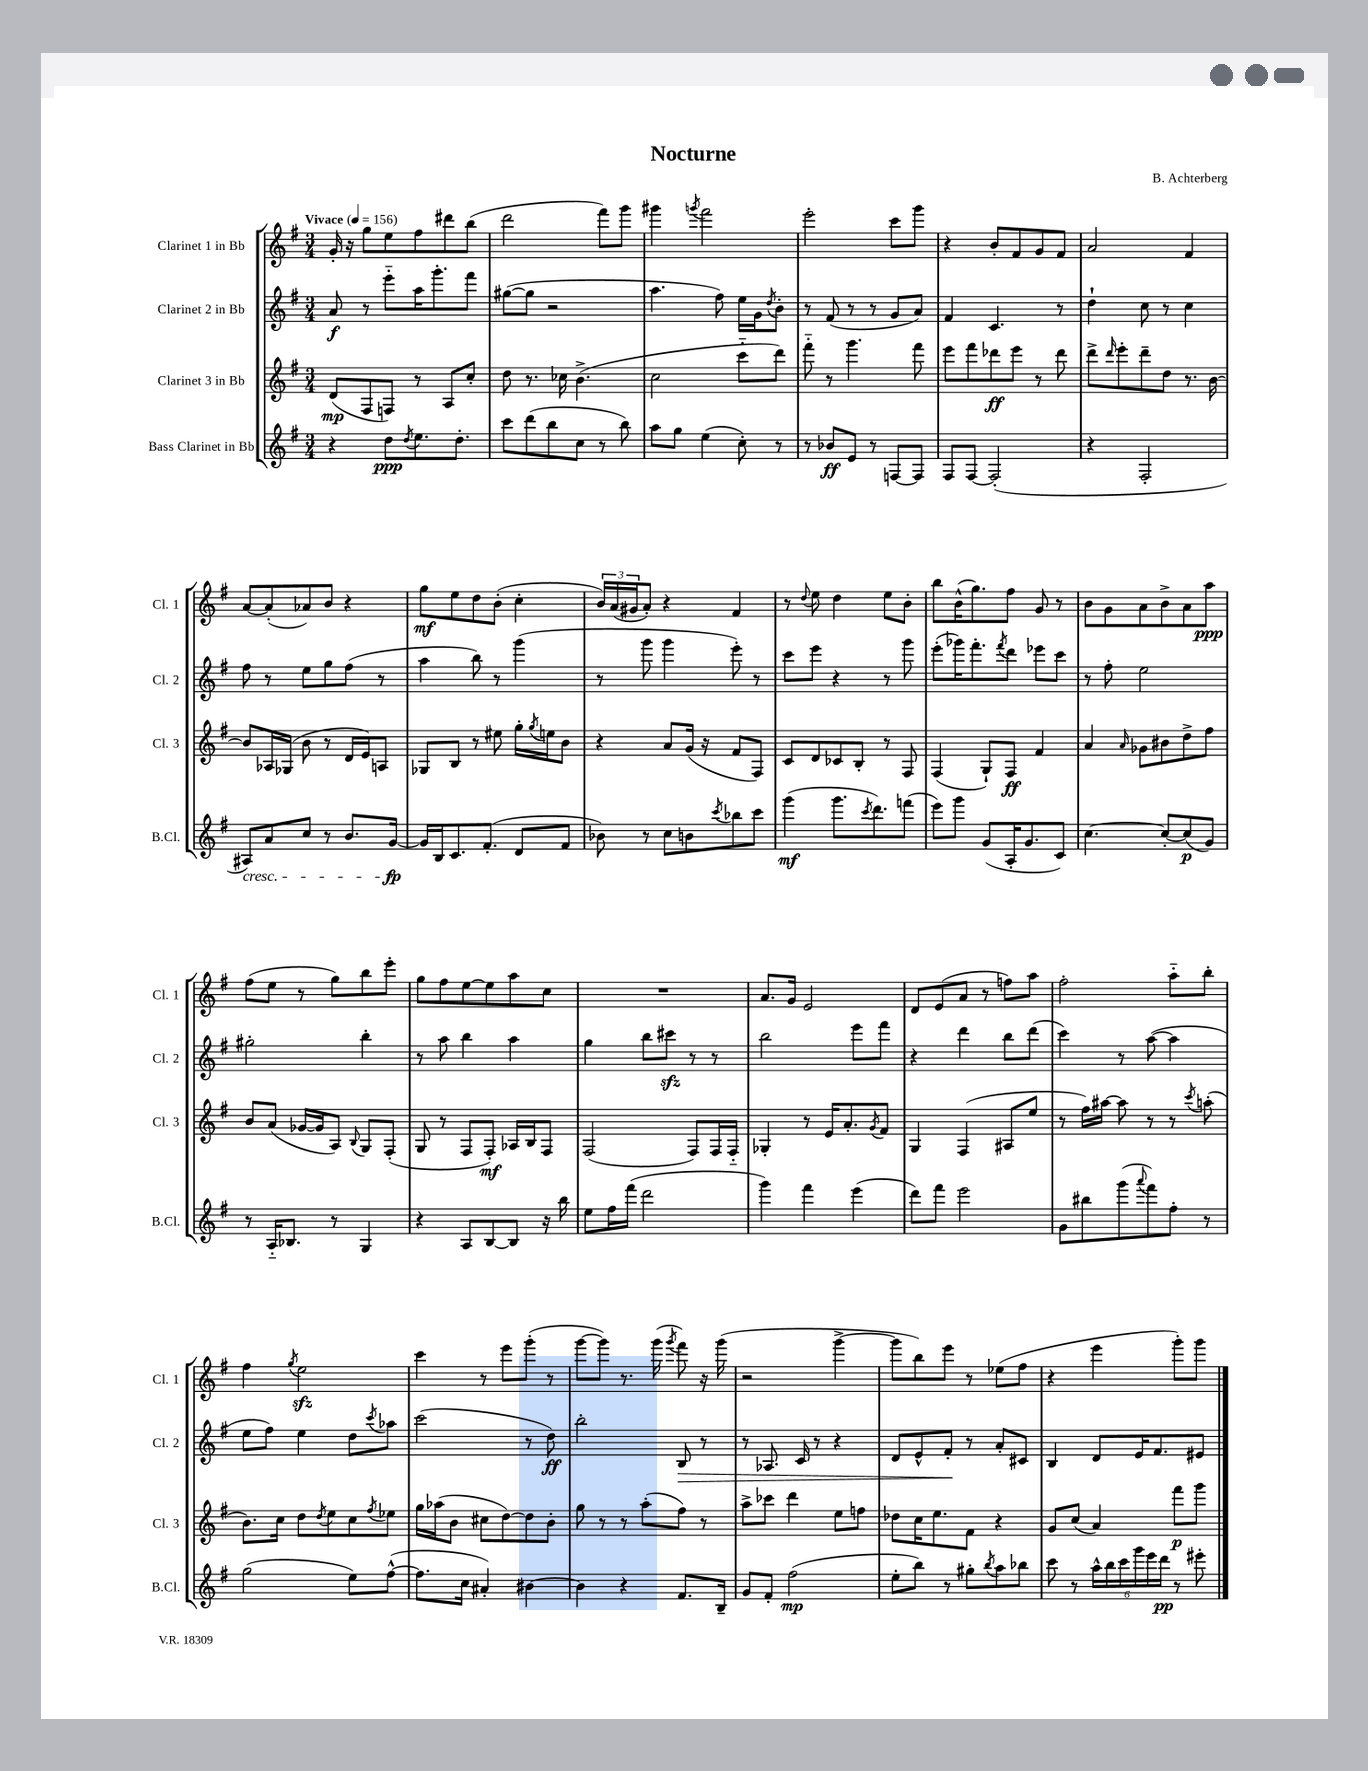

**kern	**dynam	**kern	**dynam	**kern	**dynam	**kern	**dynam
*part4	*part4	*part3	*part3	*part2	*part2	*part1	*part1
*staff4	*staff4	*staff3	*staff3	*staff2	*staff2	*staff1	*staff1
*I"Bass Clarinet in Bb	*	*I"Clarinet 3 in Bb	*	*I"Clarinet 2 in Bb	*	*I"Clarinet 1 in Bb	*
*I'B.Cl.	*	*I'Cl. 3	*	*I'Cl. 2	*	*I'Cl. 1	*
*clefG2	*	*clefG2	*	*clefG2	*	*clefG2	*
*k[f#]	*	*k[f#]	*	*k[f#]	*	*k[f#]	*
*M3/4	*	*M3/4	*	*M3/4	*	*M3/4	*
*MM156	*	*MM156	*	*MM156	*	*MM156	*
=1	=1	=1	=1	=1	=1	=1	=1
!	!	!	!	!	!	!LO:TX:a:B:t=Vivace	!
4r	.	(8d/L	mp	8a/	f	16g'/	.
.	.	.	.	.	.	16r	.
.	.	8F#/	.	8r	.	8gg\L	.
8dd\L	ppp	8Fn/J)	.	8eee\L	.	8ee\	.
8qdd/	.	.	.	.	.	.	.
8.ee\	.	8r	.	16aa\K	.	8ff#\	.
.	.	.	.	8.ggg'\	.	.	.
.	.	8A/L	.	.	.	8ddd#X\	.
8.dd'\J	.	.	.	.	.	.	.
.	.	8cc'/J	.	8fff#\J	.	(8bb\J	.
=2	=2	=2	=2	=2	=2	=2	=2
8ccc\L	.	8dd\	.	([8gg#X\L	.	2ddd\	.
(8ddd\	.	8.r	.	8gg#\J]	.	.	.
8bb\	.	.	.	2r	.	.	.
.	.	16cc-X\	.	.	.	.	.
8cc\J	.	(4.b^\	.	.	.	.	.
8r	.	.	.	.	.	8fff#\L)	.
8bb\)	.	.	.	.	.	8ggg\J	.
=3	=3	=3	=3	=3	=3	=3	=3
8aa\L	.	2cc\	.	4.aa\	.	4ggg#X\	.
8gg\J	.	.	.	.	.	.	.
.	.	.	.	.	.	8qgggn/	.
(4ee\	.	.	.	.	.	2fff#\	.
.	.	.	.	8ff#\)	.	.	.
8cc'\)	.	8ccc\L	.	16ee\LL	.	.	.
.	.	.	.	16g\J	.	.	.
.	.	.	.	8qdd/	.	.	.
8r	.	8ddd\J)	.	8b'\J	.	.	.
=4	=4	=4	=4	=4	=4	=4	=4
8r	.	8fff#\	.	8r	.	2eee'\	.
8b-X/L	ff	8r	.	(8f#/	.	.	.
8e/J	.	4.ggg\	.	8r	.	.	.
8r	.	.	.	8r	.	.	.
[8Fn/L	.	.	.	8g/L	.	8ccc\L	.
8F/J]	.	8fff#\	.	8a/J)	.	8ggg\J	.
=5	=5	=5	=5	=5	=5	=5	=5
8F#/L	.	8eee\L	.	4f#/	.	4r	.
[8F#/J	.	8fff#\	.	.	.	.	.
(2F#'/]	.	8ddd-X\	ff	4.c/	.	8b'/L	.
.	.	8eee\J	.	.	.	8f#/	.
.	.	8r	.	.	.	8g/	.
.	.	8ddd-\	.	8r	.	8f#/J	.
=6	=6	=6	=6	=6	=6	=6	=6
4r	.	8ddd^\L	.	4dd`\	.	2a/	.
.	.	16qqddd/	.	.	.	.	.
.	.	8eee'\	.	.	.	.	.
2F#'/	.	8ddd~\	.	8cc\	.	.	.
.	.	8dd\J	.	8r	.	.	.
.	.	8.r	.	4cc\	.	4f#/	.
.	.	[16b\	.	.	.	.	.
!!LO:LB:g=z
=7	=7	=7	=7	=7	=7	=7	=7
!LO:TX:b:i:t=cresc.	!	!	!	!	!	!	!
8A#X/L)	.	8b/L]	.	8ff#\	.	[8a/L	.
8a/	.	16A-X/L	.	8r	.	(8a'/]	.
.	.	(16G-X/JJ	.	.	.	.	.
8cc/J	.	8b\	.	8ee\L	.	8a-X/)	.
8r	.	8r	.	8gg\	.	8b/J	.
8.b/L	.	16d/LL	.	(8ff#\J	.	4r	.
.	.	16e/J)	.	.	.	.	.
.	.	8An/J	.	8r	.	.	.
[16g/Jk	fp	.	.	.	.	.	.
=8	=8	=8	=8	=8	=8	=8	=8
16g/LL]	.	8G-X/L	.	4aa\	.	8gg\L	mf
16B/J	.	.	.	.	.	.	.
8.c/	.	8B/J	.	.	.	8ee\	.
.	.	8r	.	8bb\)	.	8dd\	.
(8.f#'/J	.	.	.	.	.	.	.
.	.	8ee#X\	.	8r	.	(8b'\J	.
8d/L	.	16gg'\LL	.	(4ggg\	.	4cc'\	.
.	.	8qgg/	.	.	.	.	.
.	.	16een\J	.	.	.	.	.
8f#/J	.	8b\J	.	.	.	.	.
=9	=9	=9	=9	=9	=9	=9	=9
8b-X\)	.	4r	.	8r	.	24b/LL)	.
.	.	.	.	.	.	(24a/	.
.	.	.	.	.	.	24g#X/J	.
8r	.	.	.	8ggg\	.	8a'/J)	.
8cc\L	.	8a/L	.	4ggg\	.	4r	.
8bn\	.	(16g/Jk	.	.	.	.	.
.	.	16r	.	.	.	.	.
8qccc/	.	.	.	.	.	.	.
8bb-X\	.	8f#/L	.	8eee'\)	.	4f#/	.
8ccc\J	.	8F#/J)	.	8r	.	.	.
=10	=10	=10	=10	=10	=10	=10	=10
(4ggg\	mf	8c/L	.	8ccc\L	.	8r	.
.	.	.	.	.	.	8qqdd/	.
.	.	8d/	.	8eee\J	.	8ee\	.
8.ggg\L	.	8c-X/	.	4r	.	4dd\	.
.	.	8B'/J	.	.	.	.	.
8qccc/	.	.	.	.	.	.	.
8.ddd\)	.	.	.	.	.	.	.
.	.	8r	.	8r	.	8ee\L	.
(8fffn\J	.	8F#/	.	8ggg\	.	8b'\J	.
=11	=11	=11	=11	=11	=11	=11	=11
8eee\L)	.	(4F#/	.	(8eee'\L	.	8bb\L	.
8ggg\J	.	.	.	16ggg-X\K)	.	(16b^^\K	.
.	.	.	.	8.fff#'\	.	8.gg\)	.
(8g/L	.	8G`/L)	.	.	.	.	.
.	.	.	.	8qfff#/	.	.	.
16A'/K	.	8F#/J	ff	8ddd\J	.	8ff#\J	.
8.g/	.	.	.	.	.	.	.
.	.	4f#/	.	8eee-X\L	.	8g/	.
8c/J)	.	.	.	8ccc\J	.	8r	.
=12	=12	=12	=12	=12	=12	=12	=12
[4.cc\	.	4a/	.	8r	.	8b\L	.
.	.	.	.	8ff#'\	.	8g\	.
.	.	16qqa/	.	.	.	.	.
.	.	8g-X\L	.	2ee\	.	8a\	.
8cc'/L_	.	8b#X\	.	.	.	8b^\	.
(8cc/]	p	8dd^\	.	.	.	8a\	.
8g/J)	.	8ff#\J	.	.	.	8aa\J	ppp
!!LO:LB:g=z
=13	=13	=13	=13	=13	=13	=13	=13
8r	.	8b/L	.	2gg#X'\	.	(8ff#\L	.
16A/KL	.	(8a/J	.	.	.	8ee\J	.
8.B-X/J	.	.	.	.	.	.	.
.	.	[16g-X/LL	.	.	.	8r	.
.	.	16g-/J]	.	.	.	.	.
8r	.	8A/J)	.	.	.	8gg\L)	.
.	.	8qqB/	.	.	.	.	.
4G/	.	8G/L	.	4bb'\	.	8bb\	.
.	.	(8F#'/J	.	.	.	8eee'\J	.
=14	=14	=14	=14	=14	=14	=14	=14
4r	.	8G/	.	8r	.	8gg\L	.
.	.	8r	.	8aa\	.	8ff#\	.
8A/L	.	8F#/L	.	4bb\	.	[8ee\	.
[8B/	.	8F#'/J)	mf	.	.	8ee\]	.
8B/J]	.	16A-X/LL	.	4aa\	.	8aa\	.
.	.	16B/J	.	.	.	.	.
16r	.	8F#/J	.	.	.	8cc\J	.
16bb\	.	.	.	.	.	.	.
=15	=15	=15	=15	=15	=15	=15	=15
8ee\L	.	(2F#/	.	4gg\	.	2.r	.
16ff#\L	.	.	.	.	.	.	.
(16fff#\JJ	.	.	.	.	.	.	.
2ddd\	.	.	.	8bb\L	.	.	.
.	.	.	.	8ccc#Xzz\J	.	.	.
.	.	8F#/L)	.	8r	.	.	.
.	.	16F#/L	.	8r	.	.	.
.	.	16F#/JJ	.	.	.	.	.
=16	=16	=16	=16	=16	=16	=16	=16
4ggg\)	.	4G-X'/	.	2bb\	.	8.a/L	.
.	.	.	.	.	.	16g/Jk	.
4fff#\	.	8r	.	.	.	2e/	.
.	.	16e/KL	.	.	.	.	.
.	.	8.a'/	.	.	.	.	.
(4eee\	.	.	.	8eee\L	.	.	.
.	.	8qg/	.	.	.	.	.
.	.	8f#/J	.	8fff#\J	.	.	.
=17	=17	=17	=17	=17	=17	=17	=17
8ddd\L)	.	4G/	.	4r	.	8d/L	.
8fff#\J	.	.	.	.	.	(8e/	.
2eee\	.	(4F#/	.	4ddd\	.	8a/J	.
.	.	.	.	.	.	8r	.
.	.	8A#X/L	.	8bb\L	.	8ffn\L)	.
.	.	8ee/J	.	(8ddd\J	.	8aa\J	.
=18	=18	=18	=18	=18	=18	=18	=18
8g\L	.	8r	.	4ccc\)	.	2ff#'\	.
8bb#X\	.	16ff#\LL)	.	.	.	.	.
.	.	[16aa#X\JJ	.	.	.	.	.
(8ggg\	.	8aa#\]	.	8r	.	.	.
8qqaaa/	.	.	.	.	.	.	.
8fff#\)	.	8r	.	([8aa\	.	.	.
8ff#'\J	.	8r	.	4aa\]	.	8aa\L	.
.	.	8qccc/	.	.	.	.	.
8r	.	(8aan'\	.	.	.	8bb'\J	.
!!LO:LB:g=z
=19	=19	=19	=19	=19	=19	=19	=19
(2gg\	.	8.b\L)	.	8ee\L	.	4ff#\	.
.	.	.	.	8ff#\J)	.	.	.
.	.	16cc\Jk	.	.	.	.	.
.	.	.	.	.	.	8qgg/	.
.	.	8dd\L	.	4ee\	.	2eezz\	.
.	.	8qdd/	.	.	.	.	.
.	.	8ee\	.	.	.	.	.
8ee\L)	.	8cc\	.	8dd\L	.	.	.
.	.	8qff#/	.	8qccc/	.	.	.
([8ff#^^\J	.	8ee-X\J	.	8aa-X\J	.	.	.
=20	=20	=20	=20	=20	=20	=20	=20
8.ff#\L]	.	16gg\LL	.	(2ccc\	.	4ccc\	.
.	.	(16aa-X\J	.	.	.	.	.
.	.	8b\J	.	.	.	.	.
16cc\Jk	.	.	.	.	.	.	.
4a#X'/)	.	8cc#X\L	.	.	.	8r	.
.	.	[8dd\)	.	.	.	8eee\L	.
[4b#X\	.	8dd\]	.	8r	.	(8ggg'\J	.
.	.	8b'\J	.	8dd\)	ff	8r	.
=21	=21	=21	=21	=21	=21	=21	=21
4b#\]	.	8gg\	.	2bb'\	.	[8ggg\L	.
.	.	8r	.	.	.	8ggg\J])	.
4r	.	8r	.	.	.	8.r	.
.	.	(8aa'\L	.	.	.	.	.
.	.	.	.	.	.	(16ggg\	.
.	.	.	.	.	.	8qggg/	.
!	!	!	!	!	!LO:HP:b	!	!
8.f#/L	.	8ff#\J)	.	8B/	>	8fff#\)	.
.	.	8r	.	8r	.	16r	.
16B~/Jk	.	.	.	.	.	(16ggg\	.
=22	=22	=22	=22	=22	=22	=22	=22
8g/L	.	8aa^\L	.	8r	.	2r	.
8f#'/J	.	8ccc-X\J	.	8.A-X/	.	.	.
(2ff#\	mp	4ddd\	.	.	.	.	.
.	.	.	.	16c/	.	.	.
.	.	.	.	8r	.	.	.
.	.	8ee\L	.	4r	.	[4ggg^\	.
.	.	8ffn\J	.	.	.	.	.
=23	=23	=23	=23	=23	=23	=23	=23
8ee'\L	.	8dd-X\L	.	8d/L	.	8ggg\L]	.
8bb\J)	.	16cc\K	.	8e^^/	.	8bb\)	.
.	.	8.ee\	.	.	.	.	.
8r	.	.	.	8f#'/J	.	8eee\J	.
8gg#X'\L	.	8f#\J	.	8r	]	8r	.
8qbb/	.	.	.	.	.	.	.
8aa\	.	4r	.	8a'/L	.	(8ee-X\L	.
8bb-X\J	.	.	.	8c#X/J	.	8ff#\J	.
=24	=24	=24	=24	=24	=24	=24	=24
8ccc\	.	8g/L	.	4B/	.	4r	.
8r	.	(8cc/J	.	.	.	.	.
24aa^^\LL	.	4a/)	.	8d/L	.	4eee\	.
24bb\	.	.	.	.	.	.	.
24ccc\	.	.	.	.	.	.	.
24ggg\	.	.	.	16e/K	.	.	.
24eee\	.	.	.	.	.	.	.
.	.	.	.	8.f#/	.	.	.
24ddd\JJ	pp	.	.	.	.	.	.
8r	.	8fff#\L	p	.	.	8ggg'\L)	.
8eee#X'\	.	8ggg\J	.	8e#X/J	.	8ggg\J	.
==	==	==	==	==	==	==	==
*-	*-	*-	*-	*-	*-	*-	*-
